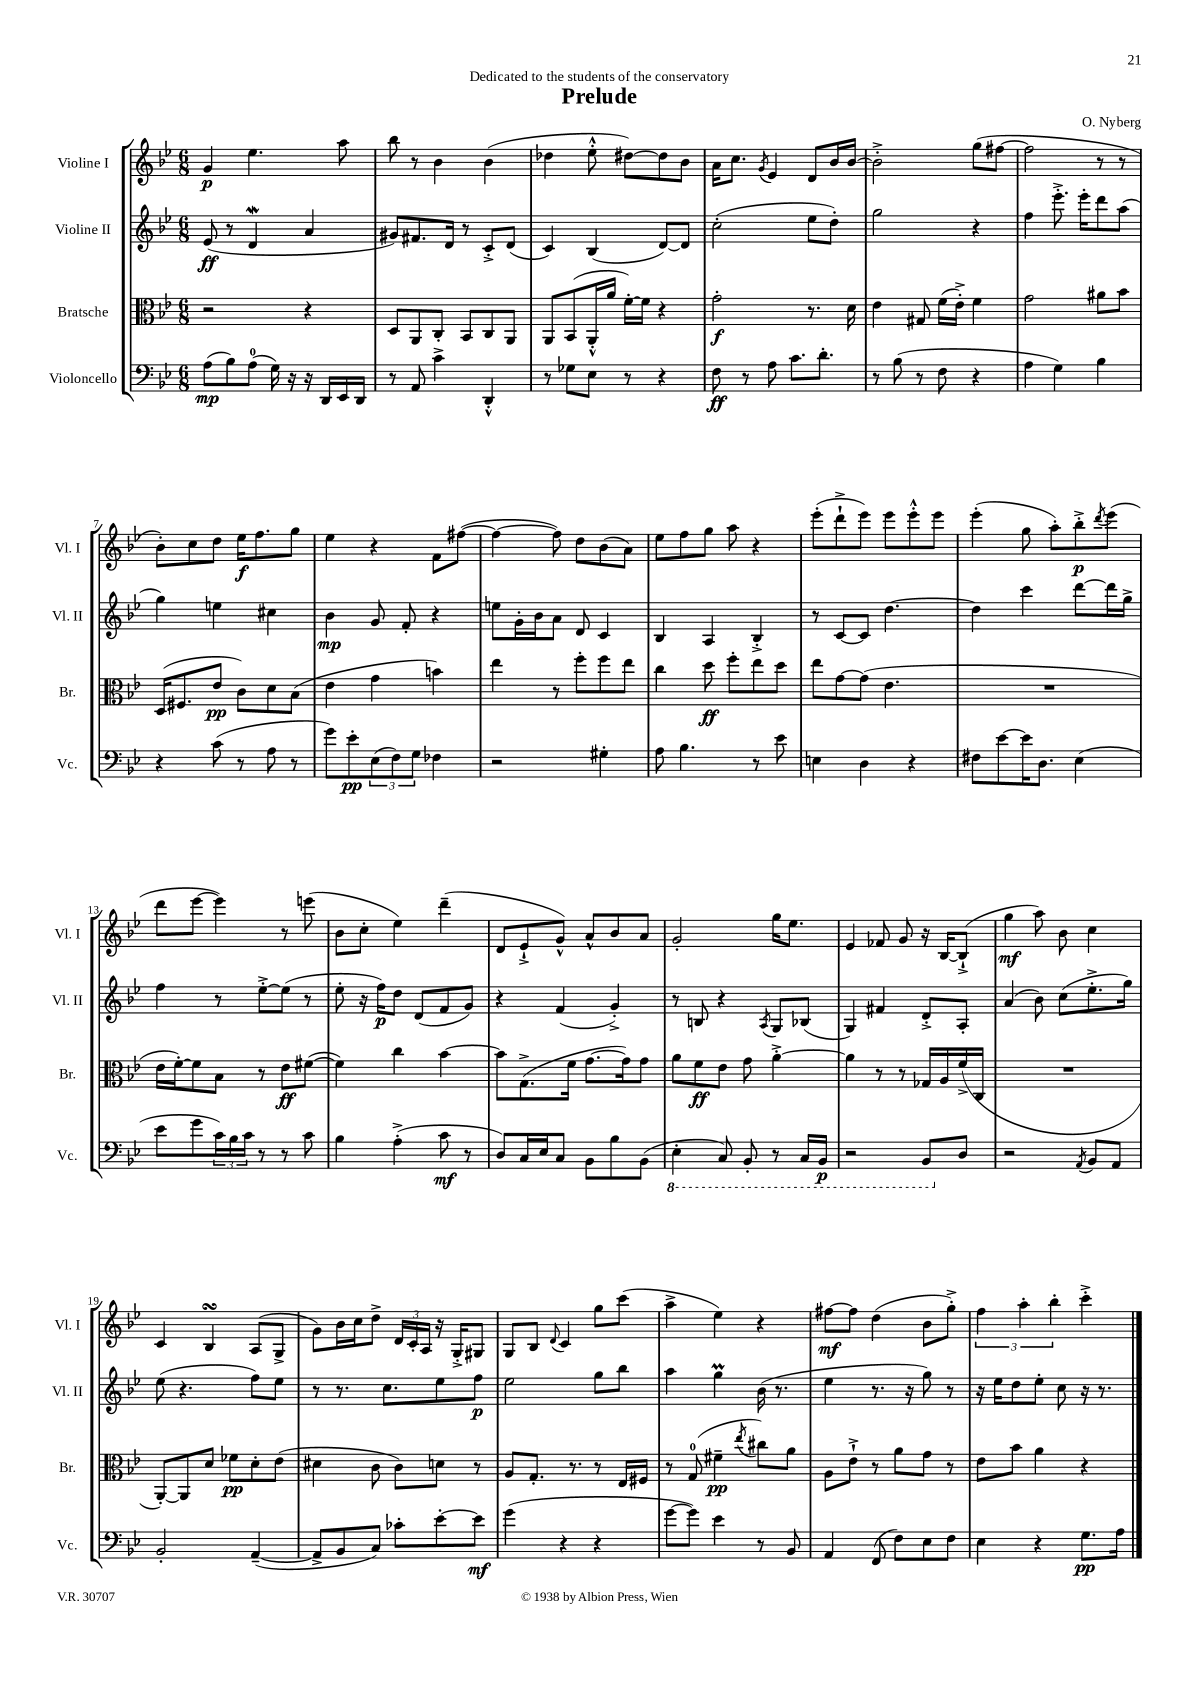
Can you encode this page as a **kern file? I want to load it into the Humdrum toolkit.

**kern	**kern	**kern	**kern
*staff4	*staff3	*staff2	*staff1
*clefF4	*clefC3	*clefG2	*clefG2
*k[b-e-]	*k[b-e-]	*k[b-e-]	*k[b-e-]
*M6/8	*M6/8	*M6/8	*M6/8
(8A	2r	(8e-	4g
8B-)	.	8r	.
(8A	.	4d	4.ee-
16G)	.	.	.
16r	.	.	.
16r	4r	4a	.
16DD	.	.	.
16EE-	.	.	8aa
16DD	.	.	.
=	=	=	=
8r	8D	8g#)	8bb-
8AA	8AA	8.f#	8r
4c^	8C'	.	4b-
.	.	16d	.
.	8BB-	8r	.
4DD'^^	8C	8c'^	(4b-
.	8AA	(8d	.
=	=	=	=
8r	8AA	4c)	4dd-
8G-	(8BB-	.	.
8E-	16AA'^^	(4B-	8ee-'^^
.	16a	.	.
8r	[16f')	.	[8dd#)
.	16f]	.	.
4r	4r	[8d)	8dd#]
.	.	8d]	8b-
=	=	=	=
8F	2g'	(2cc'	16a
.	.	.	8.cc
8r	.	.	.
.	.	.	8qg
8A	.	.	4e-
8.c	.	.	.
.	8.r	8ee-	8d
8.d'	.	.	.
.	.	8dd')	16b-
.	16d	.	[16b-
=	=	=	=
8r	4e-	2gg	2b-'^]
(8B-	.	.	.
8r	8G#	.	.
8F	(16f	.	.
.	16e-'^)	.	.
4r	4f	4r	(8gg
.	.	.	[8ff#
=	=	=	=
4A	2g	4ff	2ff#]
4G)	.	8.eee-'^	.
.	.	16eee-'	.
4B-	8a#	8ddd	8r
.	8b-	(8aa	8r
=	=	=	=
4r	(16D	4gg)	8b-')
.	8.F#	.	.
.	.	.	8cc
(8c	8e-	4ee	8dd
8r	8c)	.	16ee-
.	.	.	8.ff
8A	8d	4cc#	.
8r	(8B-	.	8gg
=	=	=	=
8g)	4e-	4b-	4ee-
8e-'	.	.	.
(12E-	4g	8g	4r
12F)	.	.	.
.	.	8f'	.
12G	.	.	.
4F-	4b)	4r	8f
.	.	.	([8ff#
=	=	=	=
2r	4ee-	8ee	4ff#_
.	.	16g'	.
.	.	16b-	.
.	8r	8a	8ff#])
.	8ff'	8d	8dd
4G#'	8ff	4c	(8b-
.	8ee-	.	8a)
=	=	=	=
8A	4cc	4B-	8ee-
4.B-	.	.	8ff
.	8dd	4A	8gg
.	8ff'	.	8aa
8r	8ee-	4B-'^	4r
8e-	8dd	.	.
=	=	=	=
4E	8ee-	8r	(8eee-'
.	[8g	[8c	8ddd`^
4D	(8g]	8c]	8eee-)
.	4.e-	[4.dd	8eee-
4r	.	.	8eee-'^^
.	.	.	8eee-
=	=	=	=
8F#	2.r	4dd]	(4eee-'
[8e-	.	.	.
16e-]	.	4ccc	8gg
8.D	.	.	.
.	.	.	8aa')
(4E-	.	[8ddd	8bb-'^
.	.	.	8qddd
.	.	16ddd]	(8eee-
.	.	16gg^	.
=	=	=	=
8e-	16e-	4ff	8ddd
.	[16f')	.	.
8g	8f]	.	[8eee-
24c)	8B-	8r	4eee-])
24B-	.	.	.
24c	.	.	.
8r	8r	[8ee-'^	.
8r	8e-	(8ee-]	8r
8c	([8f#	8r	(8eee
=	=	=	=
4B-	4f#])	8ee-'	8b-
.	.	16r	8cc'
.	.	16ff)	.
(4A'^	4cc	8dd	4ee-)
.	.	(8d	.
8c	[4b-	8f	(4ddd~
8r	.	8g)	.
=	=	=	=
8D)	8b-]	4r	8d
16C	(8.G^	.	8e-`^
16E-	.	.	.
8C	.	(4f	8g^^)
.	16f	.	.
8BB-	[8.g	.	8a^^
8B-	.	4g'^)	8b-
.	16g])	.	.
(8BB-	8g	.	8a
=	=	=	=
4EE-'	8a	8r	2g'
.	8f	8B	.
8CC)	8e-	4r	.
8BBB-'	8g	.	.
.	.	8qA	.
8r	[4a'^	8G	16gg
.	.	.	8.ee-
16CC	.	(8B-	.
16BBB-	.	.	.
=	=	=	=
2r	4a]	4G)	4e-
.	8r	4f#	8f-
.	8r	.	8g
8BBB-	16G-	8d'^	16r
.	16A	.	[16B-
8D	(16f^	8A'	(8B-`^]
.	16C	.	.
=	=	=	=
2r	2.r	(4a	4gg
.	.	8b-)	8aa)
.	.	(8cc	8b-
8qAA	.	.	.
8BB-	.	8.ee-'^	4cc
8AA	.	.	.
.	.	16gg)	.
=	=	=	=
2BB-'	[8AA')	(8ee-	4c
.	8AA]	4.r	.
.	8d	.	4B-
.	8f-	.	.
([4AA~	8d'	8ff)	(8A
.	(8e-	8ee-	8G^
=	=	=	=
8AA^]	4d#	8r	8g)
8BB-	.	8.r	16b-
.	.	.	16cc
8C)	8c	.	8dd^
.	.	8.cc	.
8c-'	8c)	.	24d
.	.	.	24c'
.	.	.	24A
[8e-'	8d	8ee-	16r
.	.	.	16G'^
8e-]	8r	8ff	8G#
=	=	=	=
(4g	8A	2ee-	8G
.	8.G'	.	8B-
.	.	.	8qqd
4r	.	.	4c
.	8.r	.	.
4r	8r	8gg	8gg
.	16E-	8bb-	(8ccc
.	16F#	.	.
=	=	=	=
[8g	8r	4aa	4aa^
8g])	(8G	.	.
4e-	4f#~	4gg	4ee-)
.	8qee-	.	.
8r	8cc#)	(16b-	4r
.	.	8.r	.
8BB-	8a	.	.
=	=	=	=
4AA	8A	4ee-	[8ff#
.	8e-`^	.	8ff#]
(8FF	8r	8.r	(4dd
8F)	8a	.	.
.	.	16r	.
8E-	8g	8gg)	8b-
8F	8r	8r	8gg'^)
=	=	=	=
4E-	8e-	16r	6ff
.	.	16ee-	.
.	8b-	8dd	.
.	.	.	6aa'
4r	4a	8ee-'	.
.	.	.	6bb-'
.	.	8cc	.
8.G	4r	16r	4ccc'^
.	.	8.r	.
16A	.	.	.
==	==	==	==
*-	*-	*-	*-
